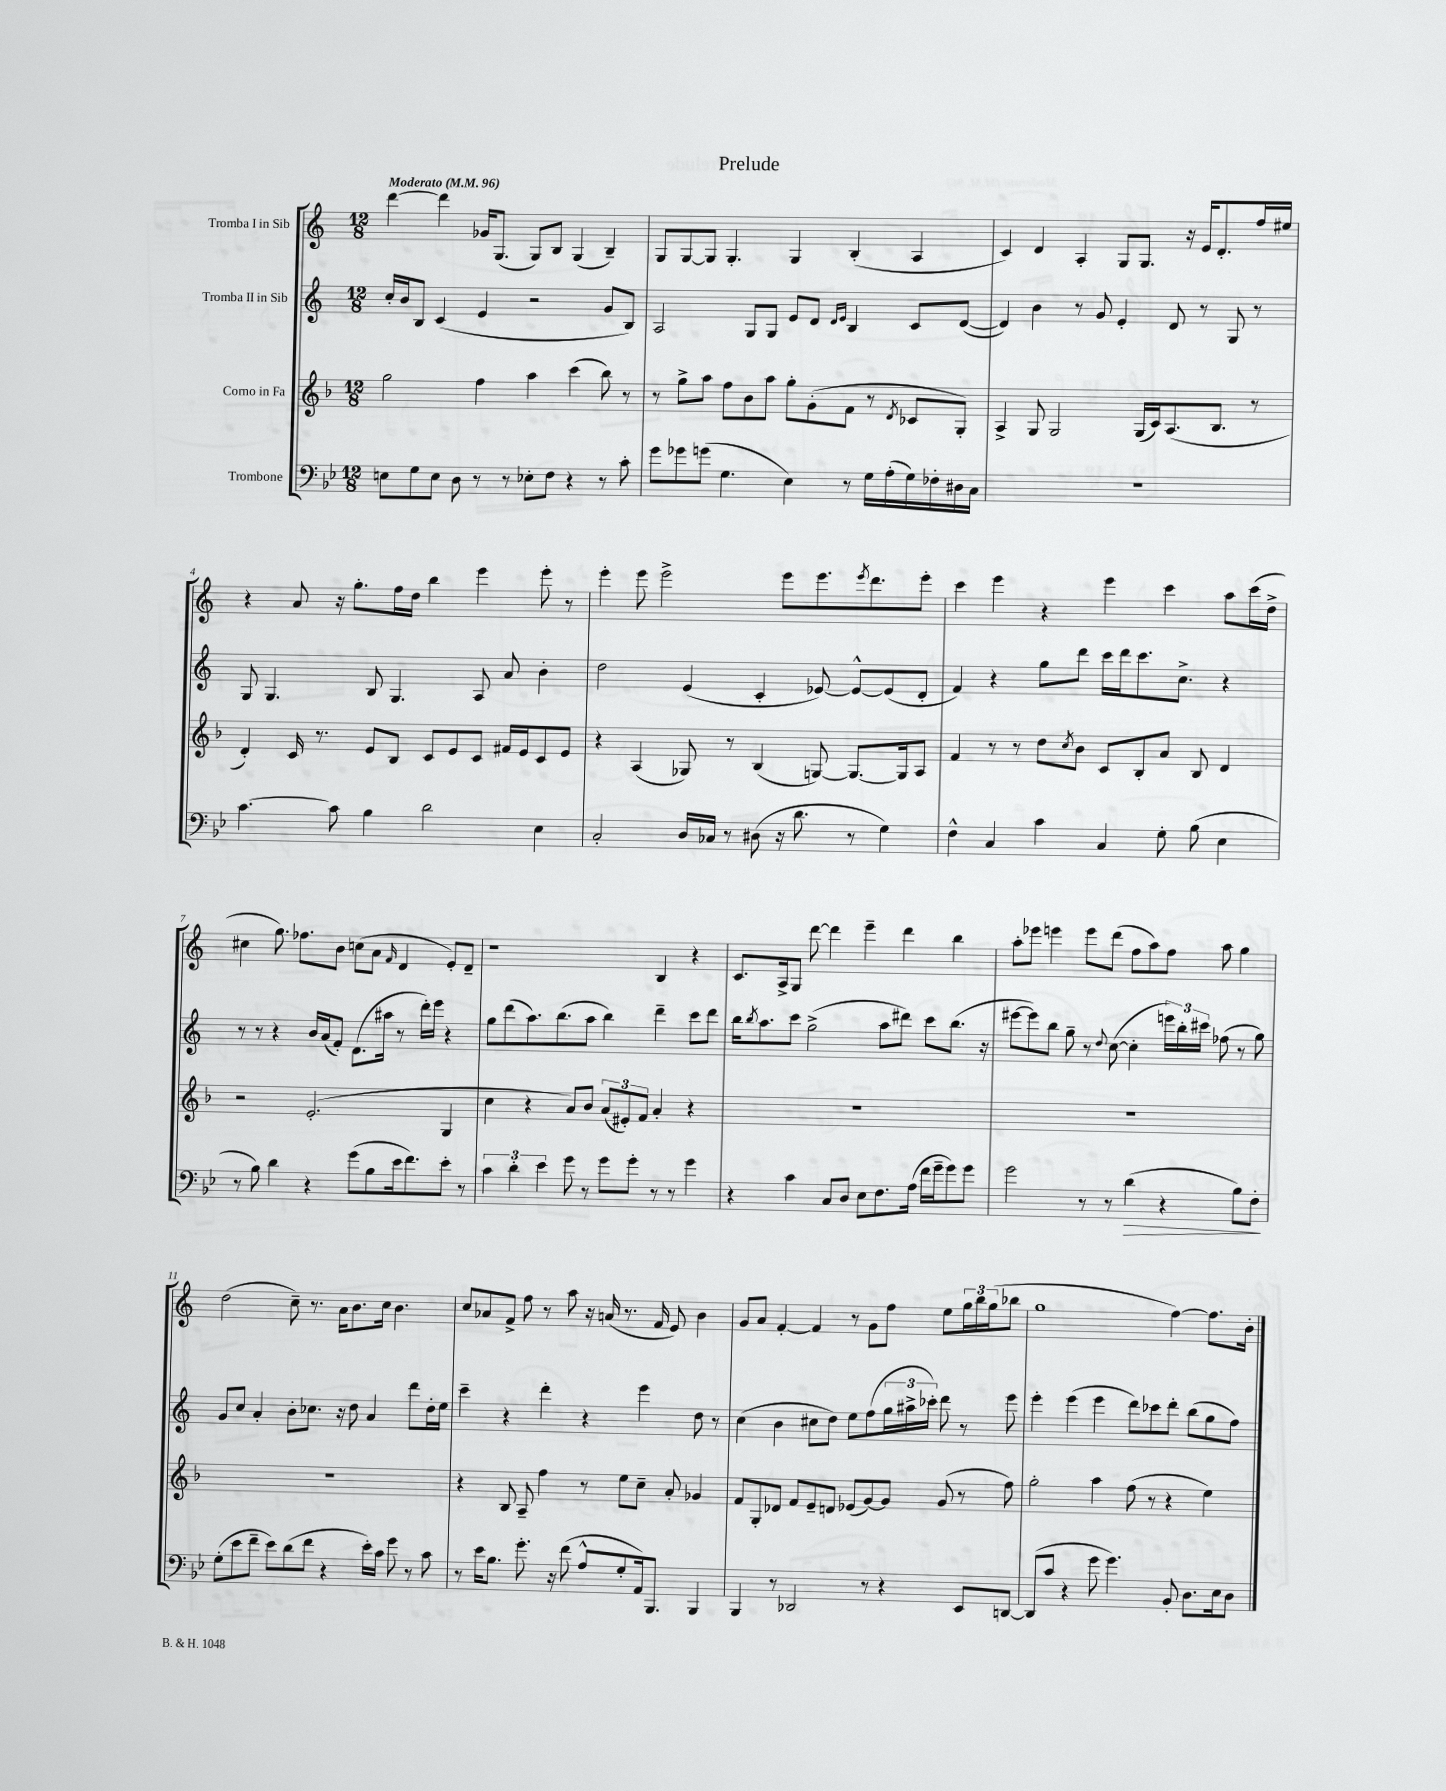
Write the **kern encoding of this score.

**kern	**kern	**kern	**kern
*staff4	*staff3	*staff2	*staff1
*clefF4	*clefG2	*clefG2	*clefG2
*k[b-e-]	*k[b-]	*k[]	*k[]
*M12/8	*M12/8	*M12/8	*M12/8
*MM96	*MM96	*MM96	*MM96
8E	2gg	16cc'	[4ddd
.	.	16b	.
8G	.	8B	.
8E	.	(4c	4ddd]
8D	.	.	.
8r	4ff	4e	16g-
.	.	.	(8.G
8r	.	.	.
8E-'	4aa	2r	8G)
8F	.	.	8B
4r	(4ccc	.	(4G
8r	8bb-)	8g	4B~)
8c'	8r	8B)	.
=	=	=	=
8g	8r	2A	8G
8g-	8gg^	.	[8G
(8g	8aa	.	8G]
4.G	8ff	.	4.G'
.	8b-	8G	.
.	8aa	8G	.
4E-)	8gg'	8e	4G
.	(8g'	8d	.
.	.	16qqd	.
.	.	16qqe	.
8r	8f	4B	(4B'
16G	8r	.	.
(16A'	.	.	.
.	8qd	.	.
16G)	8c-	8c	4A
16F-'	.	.	.
16D#	8G')	([8d	.
16C	.	.	.
=	=	=	=
1.r	4A^	4d])	4c)
.	8G	4b	4d
.	2G	.	.
.	.	8r	4A'
.	.	8g	.
.	.	4e'	8G
.	(16G	.	8.G
.	16c)	.	.
.	(8.A	8d	.
.	.	.	16r
.	.	8r	16e
.	8.B-	.	8.d'
.	.	8G	.
.	8r	8r	16ff
.	.	.	16ee#
=	=	=	=
[4.c	4d')	8G	4r
.	.	4.G	.
.	16c	.	8a
.	8.r	.	.
8c]	.	.	16r
.	.	.	8.gg'
4B-	8e	8B	.
.	8B-	4.G	16ff
.	.	.	16dd
2d	8c	.	4bb
.	8e	.	.
.	8c	8A	4eee
.	16f#	8a	.
.	16e	.	.
4E-	8c	4b'	8eee'
.	8e	.	8r
=	=	=	=
2C'	4r	2dd	4eee'
.	(4A	.	8eee
.	.	.	2eee^
16D	8G-)	(4e	.
16C-	.	.	.
8r	8r	.	.
(8D#	(4B-	4c'	.
16r	.	.	8eee
8.d	.	.	.
.	[8G)	[8e-)	8.eee
8r	8.G_	8e-^^_	.
.	.	.	8qeee
.	.	.	8.ddd
4G)	.	(8e-]	.
.	16G]	.	.
.	8A	8d'	8eee'
=	=	=	=
4F^^	4f	4f)	4ccc
4C	8r	4r	4eee
.	8r	.	.
4c	8dd	8gg	4r
.	8qcc	.	.
.	8b-	8ddd	.
4C	8c	16ccc	4eee
.	.	16ddd	.
.	8B-'	8.ccc	.
8G'	8a	.	4ccc
.	.	8.cc^	.
(8B-	8B-	.	.
4E-	4d	4r	8aa
.	.	.	(16ccc
.	.	.	16dd^
=	=	=	=
8r	2r	8r	4cc#
8B-)	.	8r	.
4d	.	4r	8.gg)
.	.	.	8.ff-
4r	(2.e'	16b	.
.	.	(16a	.
.	.	8f')	8b
(8g	.	(8.d	(8cc
8B-	.	.	8a
.	.	16aa#	.
.	.	.	16qqf
16e-	.	8r	4d
8.f)	.	.	.
.	.	16ddd')	.
.	.	16eee	.
8e-'	4G	4r	8e')
8r	.	.	8d~
=	=	=	=
6c	4cc	8gg	1r
.	.	(8ddd	.
6d'	.	.	.
.	4r	8.aa)	.
6e-	.	.	.
.	.	(8.bb	.
8g	8a)	.	.
8r	8b-	8aa	.
8g	(12a	4bb)	.
.	12e#')	.	.
8g'	.	.	.
.	12f	.	.
8r	4a'	4ddd~	4B
8r	.	.	.
4g	4r	8ccc	4r
.	.	8ddd	.
=	=	=	=
4r	1.r	16bb	8.c
.	.	8qbb	.
.	.	8.aa	.
.	.	.	16A^
4c	.	8ccc	8G
.	.	(2gg^	[8ddd
8C	.	.	4ddd]
8D	.	.	.
8E-	.	.	4eee~
8.F	.	8aa	.
.	.	8ddd#)	4ddd
(16A	.	.	.
16f	.	8ccc	.
16g~	.	.	.
8g)	.	(8.bb	4bb
8g	.	.	.
.	.	16r	.
=	=	=	=
2g	1.r	[8eee#	8aa'
.	.	8eee#])	8eee-
.	.	8bb	4eee
.	.	8gg~	.
8r	.	8r	8eee
.	.	8qqdd	.
8r	.	([8cc	(8ddd
(4d	.	4cc']	8ff
.	.	.	8aa)
4r	.	24eee)	8ff
.	.	24bb'	.
.	.	24ccc#	.
.	.	(8ff-	8aa
8B-)	.	8r	4gg
8F'	.	8gg)	.
=	=	=	=
(8G'	1.r	8g	(2dd
8e-	.	8cc	.
8f~	.	4a'	.
8e-)	.	.	.
(8d	.	8b'	8cc~)
8f	.	8.cc-	8.r
4r	.	.	.
.	.	16r	16a
.	.	8dd	8.b
16e-')	.	4a	.
16c	.	.	16cc
8g	.	.	4.b
8r	.	8ddd	.
8c	.	16dd'	.
.	.	16ee	.
=	=	=	=
8r	4r	4ccc~	8cc
16e-	.	.	8a-
8.B-	.	.	.
.	8B-	4r	8f^
8.g'	8A~	.	8ff
.	4ff	4ddd'	8r
16r	.	.	.
(8f	.	.	8aa
8A^^	8r	4r	16r
.	.	.	(16a
8G'	8ee	.	8.r
16AA)	8cc~	4eee	.
8.BBB-	.	.	16f
.	8a'	.	8e)
4BBB-	4g-	8dd	4b
.	.	8r	.
=	=	=	=
4BBB-	8f	(4cc	8g
.	8G'	.	8a
8r	8d-	4b	[4f'
2DD-	8f	.	.
.	8e~	8cc#	4f]
.	8d	8dd)	.
.	(8e-	8ee	8r
8r	[8g)	(8ff	8g
4r	8g]	24gg	8ff
.	.	24aa#^	.
.	.	24ccc-')	.
.	(8g	8ddd	8ee
8EE-	8r	8r	24gg
.	.	.	24bb
.	.	.	(24gg
[8DD	8ff)	8eee	8bb-
=	=	=	=
(8DD]	2gg'	4eee'	1gg
8c	.	.	.
4r	.	(4eee	.
8g	4aa	4eee	.
4.g)	.	.	.
.	(8ff	8ddd)	.
.	8r	8ccc-	.
8BB-'	4r	8ddd'	[4ff)
8.D	.	(8bb	.
.	4ee)	8gg	8.ff]
16E-	.	.	.
8D	.	8ff)	.
.	.	.	16b'
==	==	==	==
*-	*-	*-	*-
